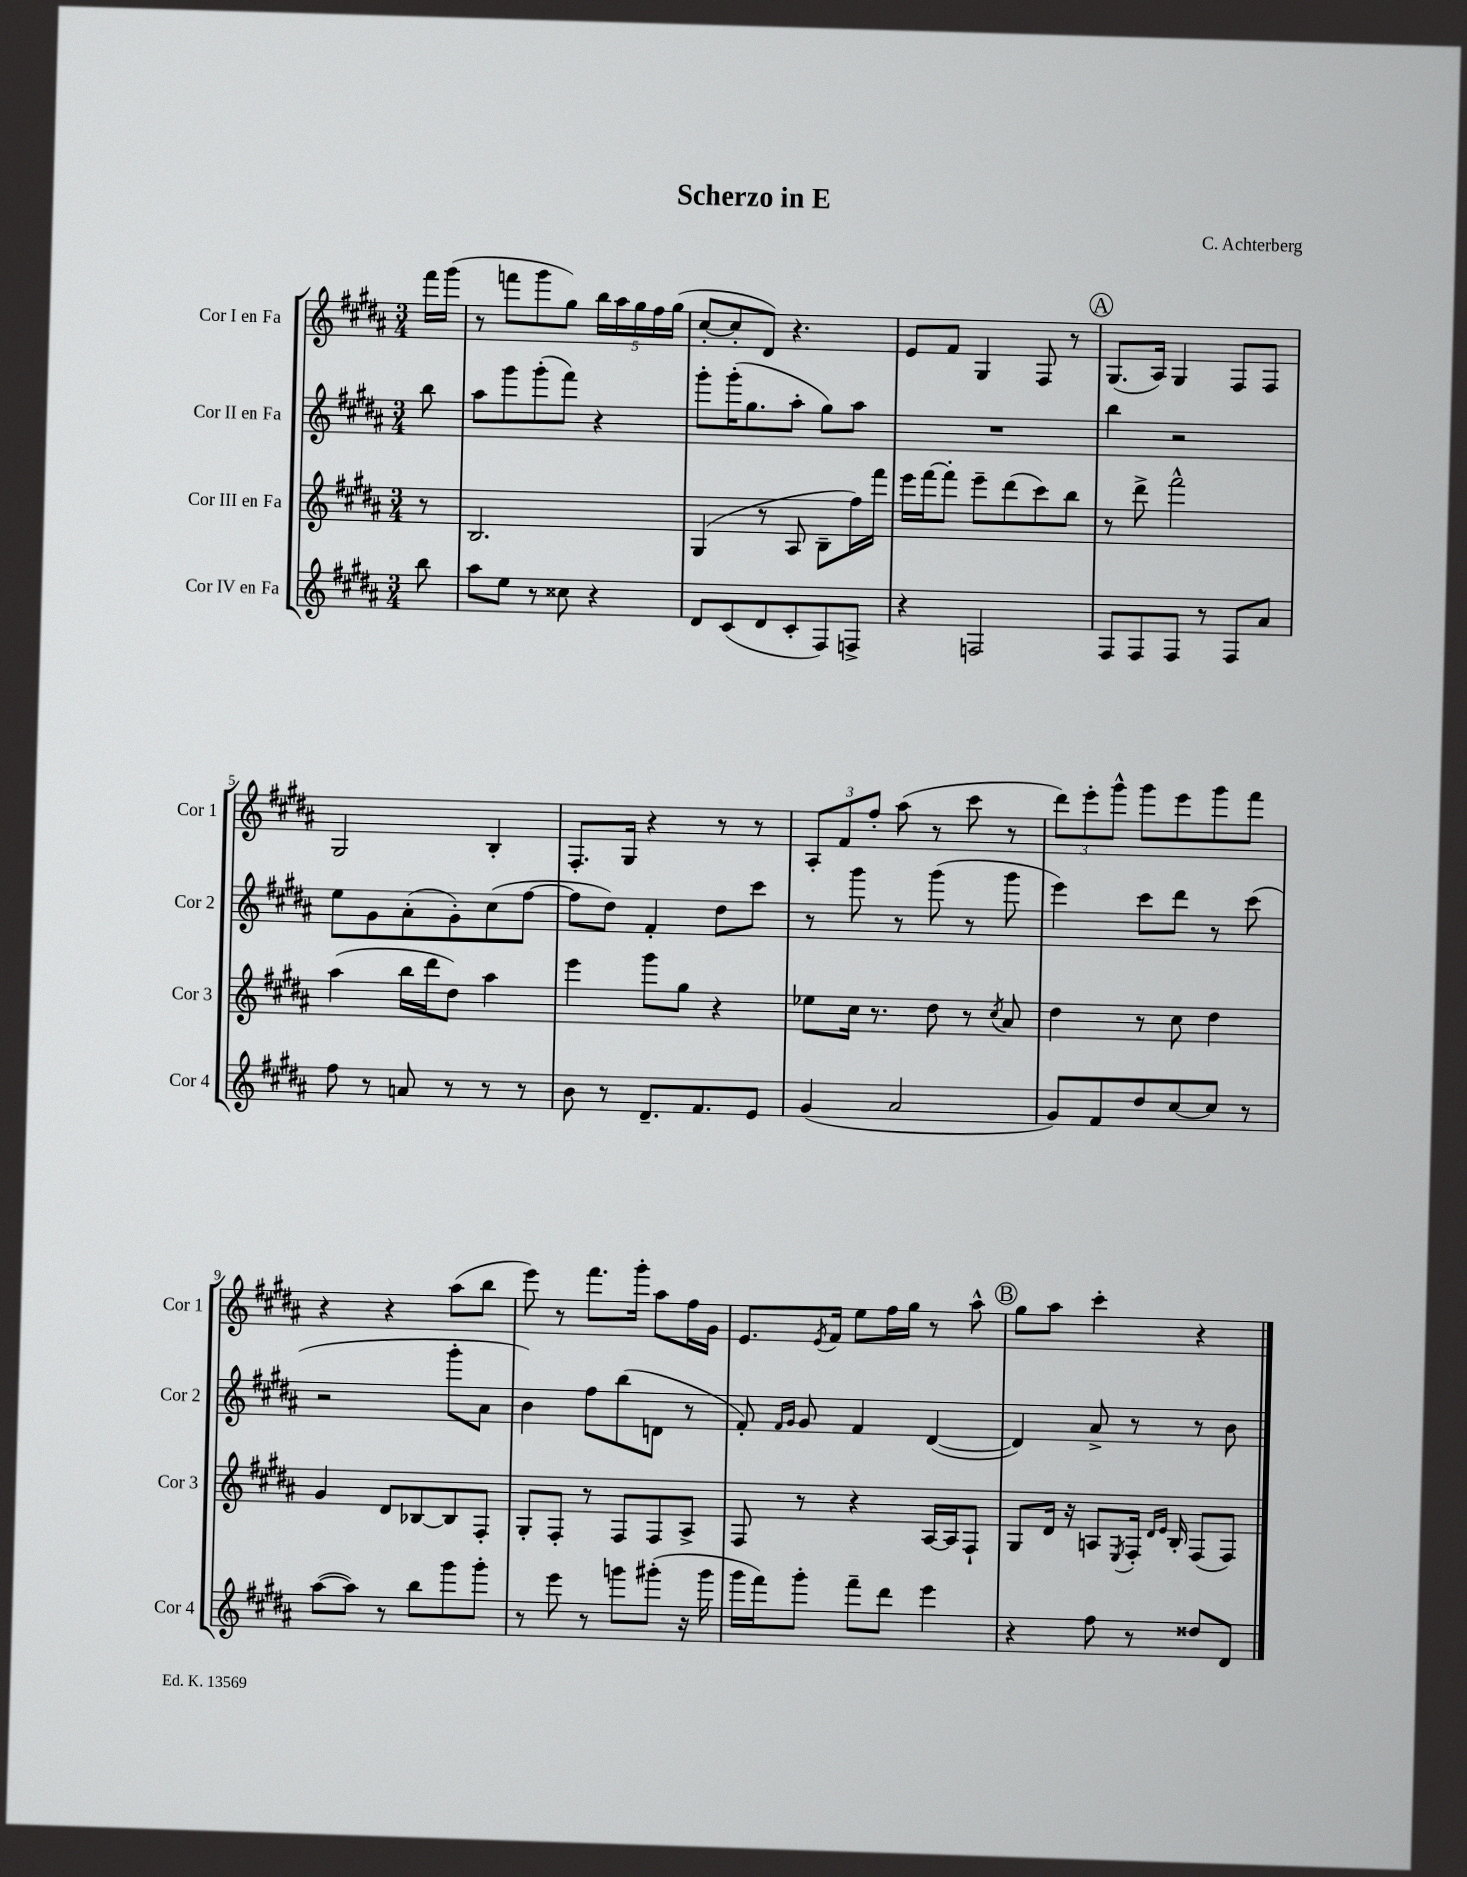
\header { title = "Scherzo in E" composer = "C. Achterberg" }
<<
\new StaffGroup <<
\new Staff = "s0" \with { instrumentName = "Cor I en Fa" shortInstrumentName = "Cor 1" } {
    \clef treble \key b \major \numericTimeSignature \time 3/4 \partial 8
    fis'''16 gis'''16( |
    r8 f'''8 gis'''8 gis''8) \tuplet 5/4 { b''16 ais''16 gis''16 fis''16 gis''16( } |
    cis''8~-. cis''8-. dis'8) r4. |
    e'8 fis'8 gis4 fis8 r8 |
    \mark \markup { \circle "A" } gis8.( ais16) gis4 fis8 fis8 |
    gis2 b4-. |
    fis8.-. gis16 r4 r8 r8 |
    \tuplet 3/2 { ais8-. fis'8 fis''8-. } ais''8( r8 cis'''8 r8 |
    \tuplet 3/2 { dis'''8) e'''8-. gis'''8-^ } gis'''8 e'''8 gis'''8 fis'''8 |
    r4 r4 ais''8( b''8 |
    e'''8) r8 fis'''8. gis'''16-. ais''8 fis''16 gis'16 |
    e'8. \acciaccatura { e'8 } fis'16 e''8 fis''16 gis''16 r8 ais''8-^ |
    \mark \markup { \circle "B" } gis''8 ais''8 cis'''4-. r4 \bar "|." |
}
\new Staff = "s1" \with { instrumentName = "Cor II en Fa" shortInstrumentName = "Cor 2" } {
    \clef treble \key b \major \numericTimeSignature \time 3/4 \partial 8
    b''8 |
    ais''8 gis'''8 gis'''8-.( fis'''8) r4 |
    gis'''8-. gis'''16-.( gis''8. ais''8-. gis''8) ais''8 |
    R2. |
    \mark \markup { \circle "A" } b''4 r2 |
    e''8 gis'8 ais'8-.( gis'8-.) cis''8( fis''8~ |
    fis''8 dis''8) fis'4-. dis''8 cis'''8 |
    r8 gis'''8 r8 gis'''8( r8 gis'''8 |
    e'''4) cis'''8 dis'''8 r8 cis'''8( |
    r2 gis'''8-. ais'8 |
    b'4) fis''8 b''8( d'8 r8 |
    fis'8-.) \grace { fis'16 gis'16 } gis'8 fis'4 dis'4~( |
    \mark \markup { \circle "B" } dis'4) ais'8-> r8 r8 b'8 \bar "|." |
}
\new Staff = "s2" \with { instrumentName = "Cor III en Fa" shortInstrumentName = "Cor 3" } {
    \clef treble \key b \major \numericTimeSignature \time 3/4 \partial 8
    r8 |
    b2. |
    gis4( r8 ais8 b8-- fis''16) fis'''16 |
    e'''16 fis'''16~ fis'''8-. e'''8-- dis'''8( cis'''8) b''8 |
    \mark \markup { \circle "A" } r8 dis'''8-> fis'''2-^ |
    ais''4( b''16 dis'''16 dis''8) ais''4 |
    e'''4 gis'''8 gis''8 r4 |
    ees''8 cis''16 r8. dis''8 r8 \acciaccatura { cis''8 } ais'8 |
    dis''4 r8 cis''8 dis''4 |
    gis'4 dis'8 bes8~ bes8 fis8-. |
    gis8-. fis8-. r8 fis8 fis8 ais8-> |
    fis8 r8 r4 ais16~ ais16 fis8-! |
    \mark \markup { \circle "B" } gis8 dis'16 r16 a8 \acciaccatura { e8 } fis16-. \grace { dis'16 e'16 } b16-. fis8( fis8) \bar "|." |
}
\new Staff = "s3" \with { instrumentName = "Cor IV en Fa" shortInstrumentName = "Cor 4" } {
    \clef treble \key b \major \numericTimeSignature \time 3/4 \partial 8
    b''8 |
    ais''8 e''8 r8 cisis''8 r4 |
    dis'8 cis'8( dis'8 cis'8-. fis8) f8-> |
    r4 f2 |
    \mark \markup { \circle "A" } fis8 fis8 fis8 r8 fis8 ais'8 |
    fis''8 r8 a'8 r8 r8 r8 |
    b'8 r8 dis'8.-- fis'8. e'8 |
    gis'4( ais'2 |
    gis'8) fis'8 dis''8 cis''8~ cis''8 r8 |
    ais''8~( ais''8) r8 b''8 gis'''8 gis'''8-. |
    r8 e'''8 r8 g'''8 gis'''8-.( r16 gis'''16 |
    gis'''16 fis'''16) gis'''8-. fis'''8-- dis'''8 e'''4 |
    \mark \markup { \circle "B" } r4 fis''8 r8 disis''8 dis'8 \bar "|." |
}
>>
>>
